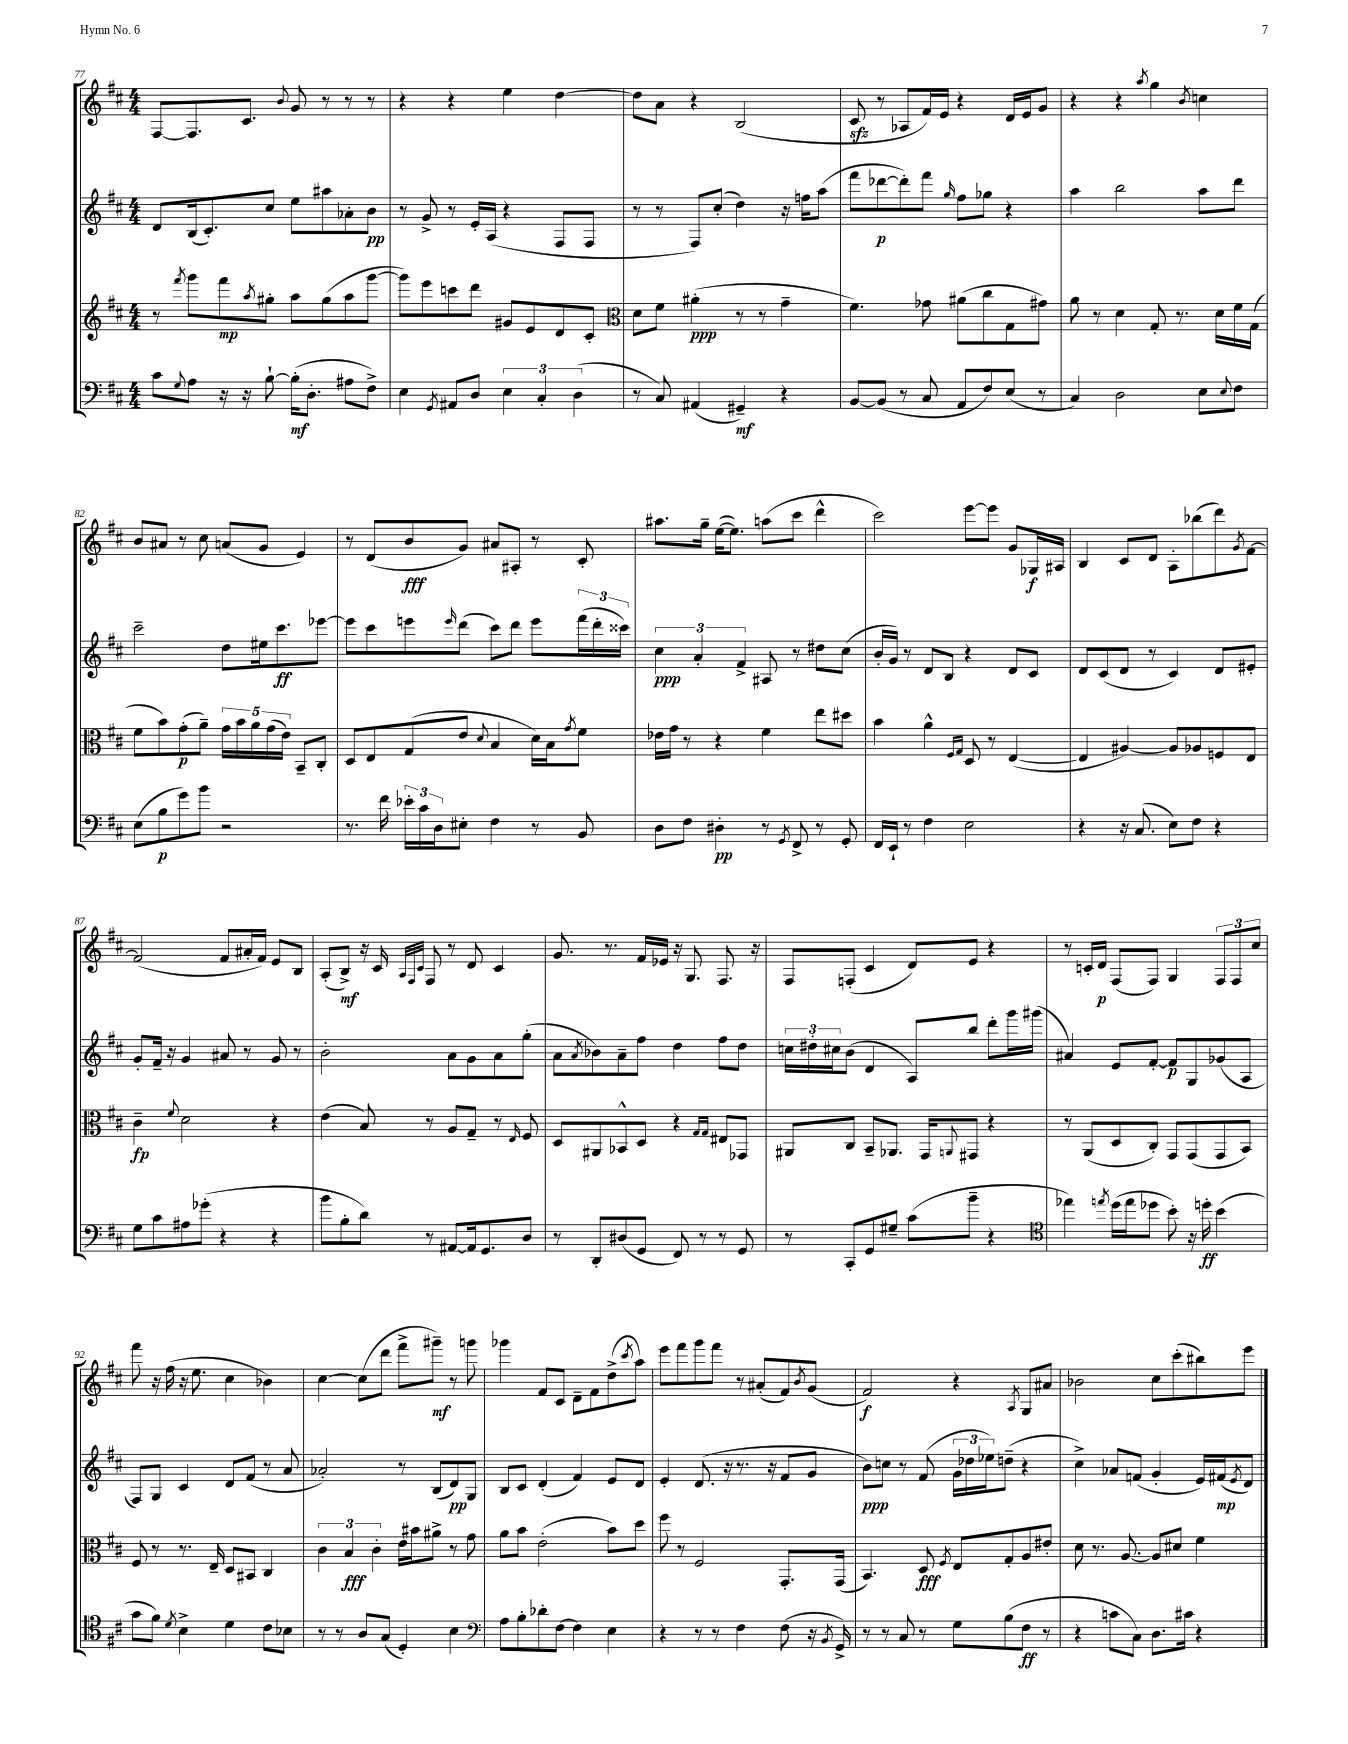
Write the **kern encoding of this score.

**kern	**kern	**kern	**kern
*staff4	*staff3	*staff2	*staff1
*clefF4	*clefG2	*clefG2	*clefG2
*k[f#c#]	*k[f#c#]	*k[f#c#]	*k[f#c#]
*M4/4	*M4/4	*M4/4	*M4/4
8c#	8r	8d	[8F#
8qqG	8qfff#	.	.
8A	8ggg	(16B	8.F#]
.	.	8.c#')	.
16r	8fff#	.	.
16r	.	.	8.c#
.	8qaa	.	.
[8B`	8gg#'	8cc#	.
.	.	.	8qqb
(16B']	8aa	8ee	8g
8.D'	.	.	.
.	(8gg#	8aa#	8r
8A#	8aa	8a-'	8r
8F#^)	[8ggg	8b	8r
=	=	=	=
4E	8ggg])	8r	4r
.	8eee	8g^	.
8qGG	.	.	.
8AA#	8ccc	8r	4r
8D	8ddd	16e'	.
.	.	(16A	.
6E	8g#	4r	4ee
.	8e	.	.
6C#'	.	.	.
.	8d	8F#	[4dd
(6D	.	.	.
.	8c#'	8F#	.
=	=	=	=
*	*clefC3	*	*
8r	8d	8r	8dd]
8C#)	8f#	8r	8a
(4AA#	(4a#'	8F#)	4r
.	.	(8cc#'	.
4GG#~)	8r	4dd)	(2B
.	8r	.	.
4r	4g~	16r	.
.	.	16ff	.
.	.	(8aa	.
=	=	=	=
[8BB	4.f#)	8fff#	8c#
(8BB]	.	[8ddd-	8r
8r	.	8ddd-'])	8A-
8C#	8g-	8fff#	16f#)
.	.	.	16e
.	.	16qqgg	.
8AA	(8a#	8ff#	4r
8F#)	8cc#	8gg-	.
(8E	8G	4r	16d
.	.	.	16e
8r	8g#)	.	8g
=	=	=	=
4C#)	8a	4aa	4r
.	8r	.	.
2D	4d	2bb	4r
.	.	.	8qaa
.	8G'	.	4gg
.	8.r	.	.
.	.	.	8qb
8E	.	8aa	4cc
.	16d	.	.
8qqE	.	.	.
8F#	16f#	8ddd	.
.	(16G	.	.
=	=	=	=
(8E	8f#	2ccc#~	8b
8B	8b)	.	8a#
8g)	(8g'	.	8r
8b	8a~)	.	8cc#
2r	20g	8dd	(8a
.	20b	.	.
.	20a	.	.
.	.	16ee#	8g
.	(20g	.	.
.	.	8.ccc#	.
.	20e)	.	.
.	8BB~	.	4e)
.	8C#'	[8eee-	.
=	=	=	=
8.r	8D	8eee-]	8r
.	8E	8ccc#	(8d
16f#	.	.	.
24e-'	(8G	8eee	8b
24c#	.	.	.
24D	.	.	.
.	.	16qqeee	.
8E#'	8e	(8ddd	8g)
.	8qqd	.	.
4F#	4B	8ccc#)	8a#
.	.	8ddd	8A#'
8r	16d)	8eee	8r
.	16B	.	.
.	8qg	.	.
8BB	8f#	(24fff#	8c#'
.	.	24ddd'	.
.	.	24ccc##)	.
=	=	=	=
8D	16e-	6cc#	8.aa#
.	16g	.	.
8F#	8r	.	.
.	.	6a'	.
.	.	.	16gg~
4D#'	4r	.	([16ee
.	.	.	8.ee])
.	.	6f#^	.
8r	4f#	8A#	(8aa
8qGG	.	.	.
8FF#^	.	8r	8ccc#
8r	8ee	8dd#	4ddd^^
8GG'	8dd#	(8cc#	.
=	=	=	=
16FF#	4b	16b'	2ccc#)
16EE`	.	16g)	.
8r	.	8r	.
4F#	4a^^	8d	.
.	.	8B	.
.	16qqF#	.	.
.	16qqG	.	.
2E	8D	4r	[8eee
.	8r	.	8eee]
.	([4E	8d	8g
.	.	8c#	16G-
.	.	.	16A#
=	=	=	=
4r	4E]	8d	4B
.	.	(8c#	.
16r	[4A#)	8d	8c#
(8.C#	.	.	.
.	.	8r	8d
8E)	8A#]	4c#)	8A'
8F#	8A-	.	(8bb-
4r	8F	8d	8ddd)
.	.	.	8qg
.	8E	8e#'	[8f#
=	=	=	=
8G	4c#~	8g'	(2f#]
8c#	.	16f#~	.
.	.	16r	.
.	8qqf#	.	.
8A#	2d	4g	.
(8g-'	.	.	.
4r	.	8a#	8f#
.	.	8r	16a#'
.	.	.	16f#)
4r	4r	8g	8e
.	.	8r	8B
=	=	=	=
8b	(4e	2b'	(8A'
8B'	.	.	8B^)
8d)	8B)	.	16r
.	.	.	16c#
.	.	.	32qqA
.	.	.	32qqF#
.	.	.	32qqc#
8r	8r	.	8F#
[8AA#	8A	8a	8r
16AA#]	8G~	8g	8d
8.GG	.	.	.
.	8r	8a	4c#
.	16qqE	.	.
8D	8F#	(8gg'	.
=	=	=	=
8r	8D	8a	8.g
.	.	8qa	.
8DD'	8AA#	8b-)	.
.	.	.	8.r
(8D#	8BB-^^	8a~	.
8GG	8D	8ff#	16f#
.	.	.	16e-
8FF#)	4r	4dd	16r
.	.	.	8.G
8r	.	.	.
.	16qqG	.	.
.	16qqG	.	.
8r	8E#	8ff#	8.F#
8GG	8GG-	8dd	.
.	.	.	16r
=	=	=	=
8r	8AA#	24cc	8F#
.	.	24dd#'	.
.	.	24cc#	.
8CC#'	8C#	(8b	(8F'
8GG	8BB~	4d	4c#
8G#~	8.AA-	.	.
(8c#	.	8A)	8d)
.	16GG	.	.
.	8qqAA	.	.
8b~	8GG#	8bb	8e
4r	4r	8ddd'	4r
.	.	16ggg	.
.	.	(16ggg#	.
=	=	=	=
*clefC4	*	*	*
4ee-)	8r	4a#)	8r
.	(8AA	.	16c'
.	.	.	16d
8qee	.	.	.
(16dd	8D	8e	(8F#
16ee	.	.	.
8dd-	8C#')	[8f#'	8F#)
8b')	8GG	8f#]	4G
16r	(8GG	8G	.
16dd'	.	.	.
(4b	8GG	(8g-	12F#
.	.	.	12F#
.	8BB)	8A	.
.	.	.	12cc#
=	=	=	=
8g	8F#	8F#)	8fff#
8f#)	8r	8G	16r
.	.	.	(16ff#
8qd	.	.	.
4B^	8.r	4c#	16r
.	.	.	8.ee
.	16E~	.	.
4d	8D	8d	4cc#
.	8BB#	(8f#	.
8c#	4C#	8r	4b-)
8B-	.	8a	.
=	=	=	=
8r	6c#	2a-')	[4cc#
8r	.	.	.
.	6B	.	.
8A	.	.	(8cc#]
.	6c#'	.	.
(8G	.	.	8ddd
4D')	16e	8r	8fff#^
.	16b#	.	.
.	8a#^	(8B	8ggg#~)
4B	8r	8d)	8r
.	8g	8G	8ggg
=	=	=	=
*clefF4	*	*	*
8A	8a	8B	4ggg-
8B'	8b	8c#	.
8d-'	(2e'	(4d'	8f#
[8F#	.	.	8c#
4F#]	.	4f#)	8d~
.	.	.	8f#
4E	8b)	8e	(8dd^
.	.	.	8qccc#
.	8dd	8d	8aa)
=	=	=	=
4r	8ff#	4e'	8eee
.	8r	.	8fff#
8r	2F#	(8.d	8ggg
8r	.	.	8fff#
.	.	16r	.
4F#	.	8.r	8r
.	.	.	(8a#'
.	.	16r	.
(8F#	8.GG'	8f#	8f#)
.	.	.	8qb
16r	.	8g	(8g
8qBB	.	.	.
16GG^)	(16GG	.	.
=	=	=	=
8r	4.BB)	8b)	2f#)
8r	.	8cc	.
8C#	.	8r	.
8r	8D	(8f#	.
.	8qF#	.	.
8G	8E	24g	4r
.	.	24dd-	.
.	.	24ee-)	.
(8B	8G'	(8dd~	.
.	.	.	8qA
8F#	8A	4r	8G
8r	8e#'	.	8a#
=	=	=	=
4r	8d	4cc#^)	2b-
.	8.r	.	.
8c	.	8a-	.
.	[8.A	.	.
8C#)	.	(8f	.
8.D	8A]	4g'	8cc#
.	8d#	.	(8ccc#'
16c#	.	.	.
4r	4f#	16e)	8bb#)
.	.	(16f#	.
.	.	8qe	.
.	.	8d)	8eee
==	==	==	==
*-	*-	*-	*-
